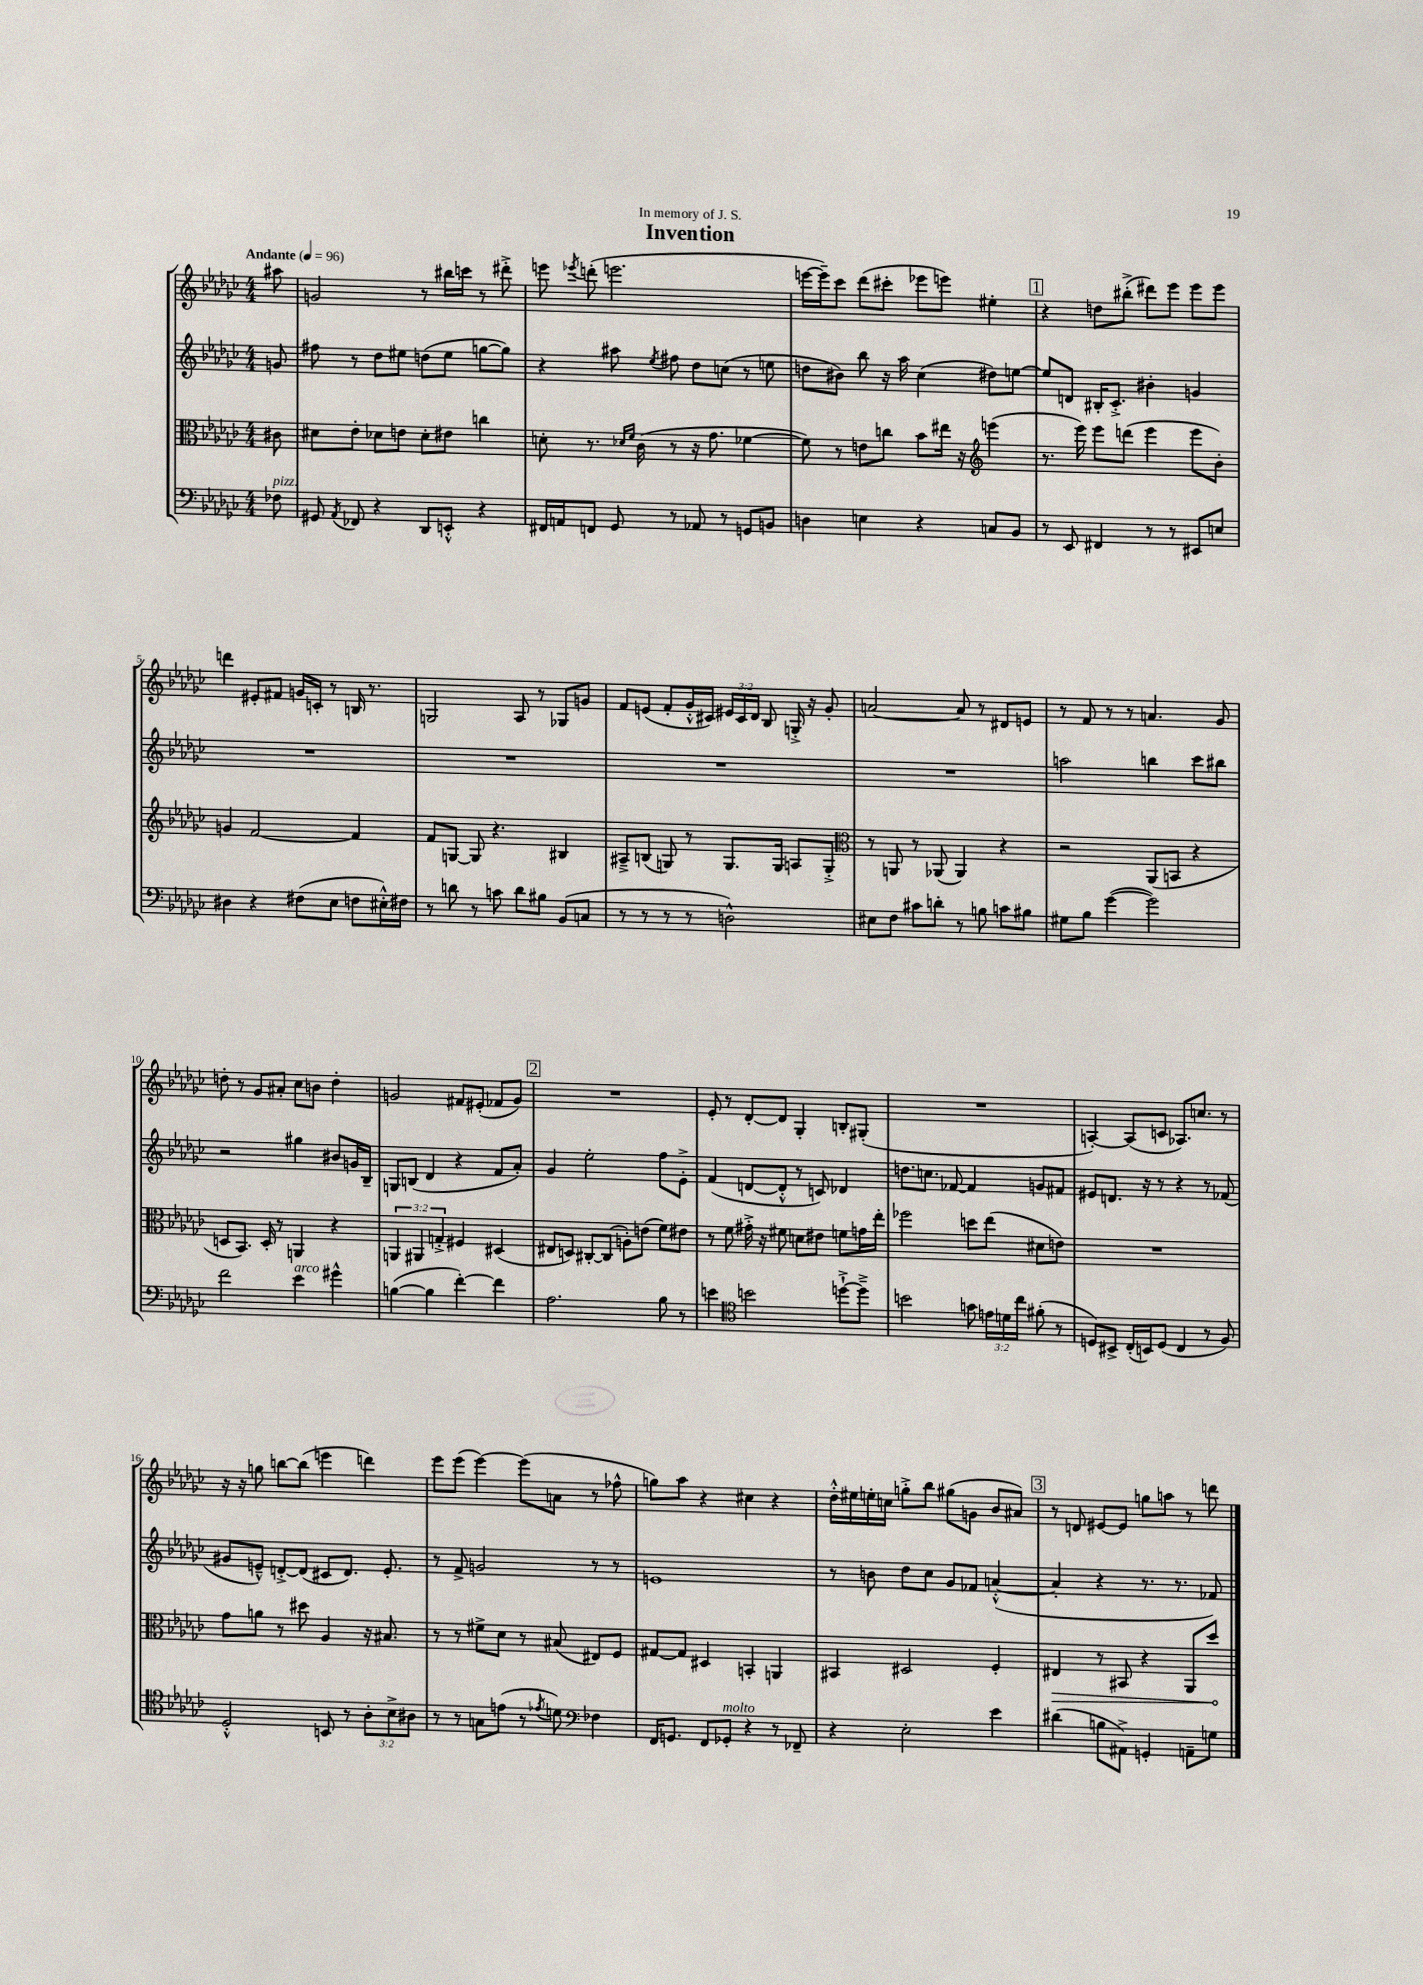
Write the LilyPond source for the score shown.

\header { title = "Invention" dedication = "In memory of J. S." }
<<
\new StaffGroup <<
\new Staff = "s0" {
    \clef treble \key ges \major \numericTimeSignature \time 4/4 \override Staff.TupletNumber.text = #tuplet-number::calc-fraction-text \partial 8 \tempo "Andante" 4 = 96
    \autoBeamOff ais''8 |
    g'2 r8 bis''16[ c'''16] r8 dis'''8-.-> |
    e'''8 \acciaccatura { ees'''8 } d'''8-.( e'''2. |
    e'''16[~ e'''16--) ces'''8] des'''8[( cis'''8]-. ees'''8[ e'''8]) eis''4-. |
    \mark \markup { \box "1" } r4 d''8[ bis''8]-.->( dis'''8[) ees'''8] ees'''8[ ees'''8] |
    d'''4 eis'8[-. fis'8] g'16[ c'16]-. r8 b16 r8. |
    g2 aes8 r8 ges8[ g'8] |
    f'8[ e'8]( f'8[-. ges'16-.-^ cis'16]) \tuplet 3/2 { eis'16[ cis'16 des'16] } bes8 g16-.-> r16 ges'8-. |
    a'2~ a'8 r8 dis'8[ e'8] |
    r8 f'8 r8 r8 a'4. ges'8 |
    d''8-. r8 ges'8[ ais'8]-. ces''8[ b'8] d''4-. |
    g'2 fis'8[ eis'8]-.( fes'8[ g'8]) |
    \mark \markup { \box "2" } R1 |
    ees'8-. r8 des'8[~-. des'8] ges4-. b8[-. gis8]-.( |
    R1 |
    a4~-.) a8[( c'8] aes8.[) c''8.] r8 |
    r16 r16 g''8 b''8[~ b''8]( e'''4 d'''4) |
    ees'''8[ ees'''8]( ees'''4~) ees'''8[( a'8] r8 fes''8-^ |
    g''8[) aes''8] r4 cis''4 r4 |
    des''16[-.-^ eis''16 e''16-. c''16] g''8[-.-> bes''8] gis''8[( g'8] bes'8[ ais'8]) |
    \mark \markup { \box "3" } r8 d'8 eis'8[~ eis'8] g''8[ a''8] r8 d'''8 \bar "|." |
}
\new Staff = "s1" {
    \clef treble \key ges \major \numericTimeSignature \time 4/4 \partial 8
    \autoBeamOff g'8 |
    fis''8 r8 des''8[ eis''8] d''8[( eis''8] g''8[~ g''8]) |
    r4 ais''8 \acciaccatura { ees''8 } fis''8 des''8[ c''8]( r8 e''8 |
    d''8[ bis'8]) bes''8 r16 aes''16 ces''4( dis''8[) e''8]~ |
    \mark \markup { \box "1" } e''8[ d'8] bis16[-. ces'8.]-.-> bis'4-. g'4 |
    R1 |
    R1 |
    R1 |
    R1 |
    a''2 b''4 ces'''8[ bis''8] |
    r2 gis''4 bis'8[ g'16 bes16]-- |
    g8[ b8]( des'4 r4 f'8[ aes'8]-.) |
    \mark \markup { \box "2" } ges'4 ees''2-. f''8[ ees'8]-.-> |
    f'4( d'8[~ d'8]-.-^ r8 c'8) des'4 |
    d''8.[ c''8.] fes'8~ fes'4 g'8[ fis'8] |
    eis'8[ d'8.] r16 r8 r4 r8 fes'8( |
    gis'8[ e'8]---^) d'8[~-.-> d'8]( cis'8[ d'8.]) e'8.-. |
    r8 f'8-> g'2 r8 r8 |
    e'1 |
    r8 b'8 des''8[ ces''8] ges'8[ fes'8] a'4~-.-^( |
    \mark \markup { \box "3" } a'4-. r4 r8. r8. fes'8) \bar "|." |
}
\new Staff = "s2" {
    \clef alto \key ges \major \numericTimeSignature \time 4/4 \override Staff.TupletNumber.text = #tuplet-number::calc-fraction-text \partial 8
    \autoBeamOff cis'8 |
    dis'8[ ees'8]-. des'8[ e'8] des'8[-. eis'8] c''4 |
    d'8-. r8. \grace { des'16[ f'16] } ces'16( r8 r16 ges'8. fes'4~ |
    fes'8) r8 e'8[ c''8] bes'8[ eis''16] r16 \clef treble e'''4( |
    \mark \markup { \box "1" } r8. ees'''16) ees'''8[ d'''8]( ees'''4 ees'''8[ bes'8]-.) |
    g'4 f'2~ f'4 |
    f'8[ g8]~ g8 r4. bis4 |
    ais8[---> b8]( g8) r8 g8.[ g16] a8[ g8]-.-> |
    \clef alto r8 a,8 r8 aes,8( aes,4) r4 |
    r2 aes,8[( b,8] r4 |
    d8[ bes,8.]) d16-. r8 a,4 r4 |
    \tuplet 3/2 { a,4 ais,4 g4-.-> } fis4 dis4( |
    \mark \markup { \box "2" } eis8[ d8]) cis8[~-. cis8]( a8[-.) e'8]( f'8[) eis'8] |
    r8 f'8 gis'16-.-> r16 fis'8 d'8[ eis'8] f'8[ g'16 ees''16]-. |
    fes''2 d''8[ ees''8]( dis'8[ e'8]) |
    R1 |
    ges'8[ a'8] r8 dis''8 aes4 r16 bis8. |
    r8 r8 fis'8[-> des'8] r8 bis8( eis8[) f8] |
    gis8[~ gis8] dis4 b,4-. a,4 |
    bis,4 dis2 f4-. |
    \mark \markup { \box "3" } \once \override Hairpin.circled-tip = ##t eis4\> r8 bis,8 r4 aes,8[ des''8]\! \bar "|." |
}
\new Staff = "s3" {
    \clef bass \key ges \major \numericTimeSignature \time 4/4 \override Staff.TupletNumber.text = #tuplet-number::calc-fraction-text \partial 8
    \autoBeamOff fes8^\markup { \italic "pizz." } |
    gis,8 \acciaccatura { aes,8 } fes,8 r4 des,8[ e,8]-.-^ r4 |
    fis,16[ a,16 f,8] ges,8 r8 aes,8 r8 g,8[ b,8] |
    d4 e4 r4 c8[ bes,8] |
    \mark \markup { \box "1" } r8 ees,8 fis,4 r8 r8 eis,8[ e8] |
    dis4 r4 fis8[( ees8] f8[ eis16-.-^) fis16] |
    r8 d'8 r8 c'8 d'8[ bis8] bes,8[( c8] |
    r8 r8 r8 r8 d2-^) |
    eis8[ f8] cis'8[ d'8]-. r8 b8 c'8[ bis8] |
    gis8[ bes8] ges'4~( ges'2) |
    f'2 ees'4^\markup { \italic "arco" } gis'4-^ |
    b4~( b4 f'4~-.) f'4 |
    \mark \markup { \box "2" } aes2. bes8 r8 |
    e'4 \clef tenor b'2 d''8[~-!-> d''8]---> |
    b'2 g'8 \tuplet 3/2 { e'16[ d'16 ces''16] } fis'8-.( r8 |
    d8[) bis,8]-> ces16[-.( b,16) d8]( ces4 r8 f8) |
    des2-.-^ b,8 r8 \tuplet 3/2 { aes8[-. bes8-> ais8] } |
    r8 r8 g8[ e'8]( r8 \acciaccatura { ees'8 } d'8) \clef bass fes4 |
    f,16[ g,8.] f,8[ ges,8]-.^\markup { \italic "molto" } r4 r8 fes,8-- |
    r4 ees2-. ees'4 |
    \mark \markup { \box "3" } dis'4( b8[ ais,8]->) g,4-. a,8[-- g8] \bar "|." |
}
>>
>>
